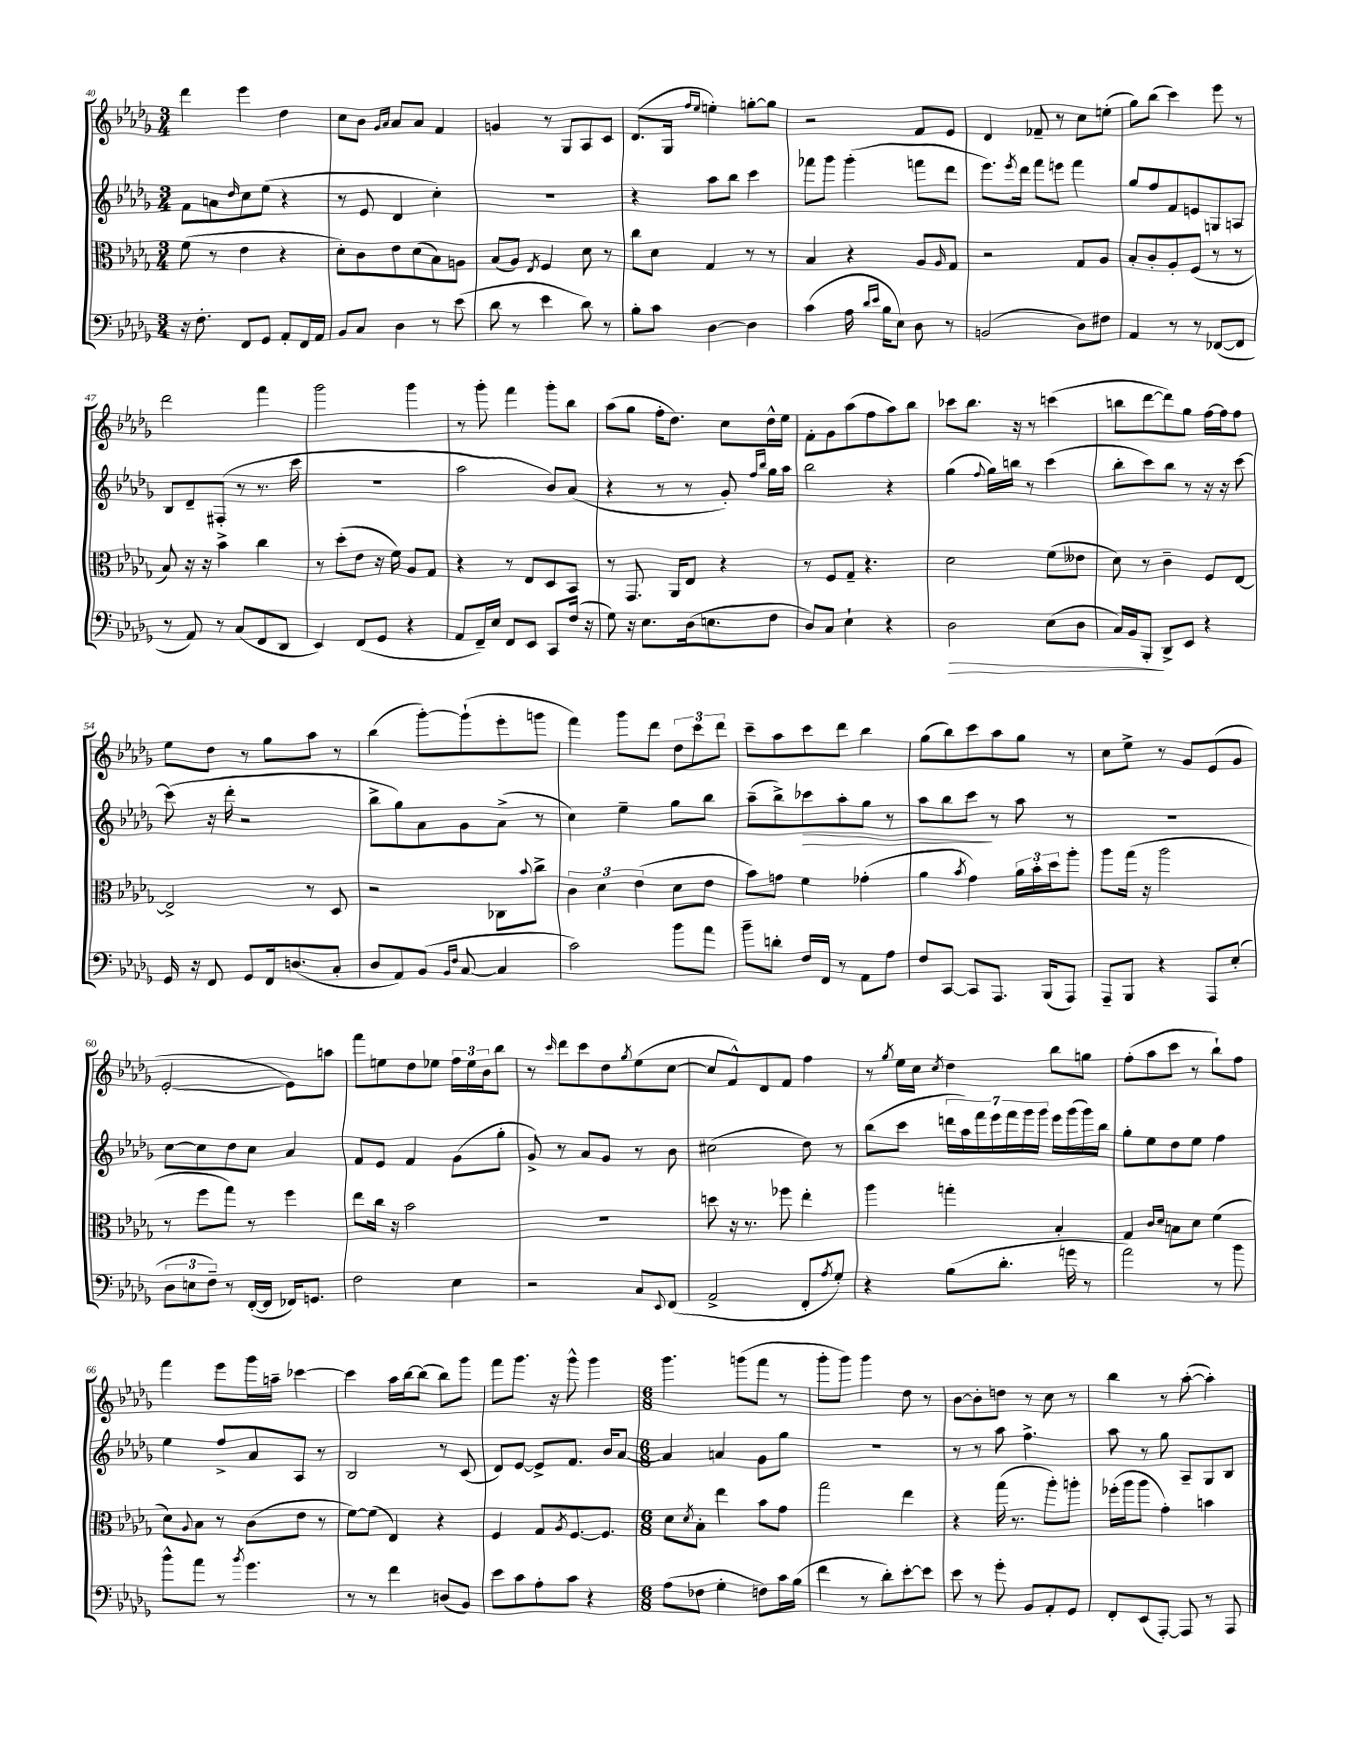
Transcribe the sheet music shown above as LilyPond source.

<<
\new StaffGroup <<
\new Staff = "s0" {
    \clef treble \key des \major \numericTimeSignature \time 3/4
    des'''4 ees'''4 des''4 |
    c''8 bes'8 \grace { ges'16 aes'16 } aes'8 aes'8 f'4 |
    g'4 r8 ges8 aes8 c'8 |
    des'8.( ges16 \grace { f''16 ees''16 } e''4-.) g''8~-. g''8 |
    r2 f'8 ees'8 |
    des'4 fes'8-- r8 c''8 e''8-.( |
    ges''8) bes''8( c'''4) ees'''8 r8 |
    des'''2 f'''4 |
    ges'''2 ges'''4 |
    r8 ges'''8-. f'''4 ges'''8-. bes''8 |
    aes''8( ges''8 f''16-. des''8.) c''8 des''16-^ ees''16 |
    f'8-. ges'8 aes''8( f''8 aes''8) bes''8 |
    ces'''8 bes''8. r16 r8 c'''4( |
    b''8 des'''8~ des'''8) ges''8 f''16~ f''16 f''8 |
    ees''8 des''8 r8 ges''8 aes''8 r8 |
    bes''4( ges'''8~-.) ges'''8-!( ees'''8-. g'''8 |
    f'''4) ges'''8 des'''8 \tuplet 3/2 { des''8 c'''8 des'''8 } |
    c'''8-- aes''8 c'''8 des'''8 bes''4 |
    ges''8( bes''8) c'''8 aes''8 ges''8 r8 |
    c''8 ees''8-> r8 ges'8 ees'8( ges'8 |
    ees'2~-. ees'8) a''8 |
    f'''8 e''8 des''8 ees''8 \tuplet 3/2 { f''16 ees''16 bes'16 } bes''8 |
    r8 \grace { c'''16 } des'''8 c'''8 des''8 \acciaccatura { ges''8 } ees''8( c''8~ |
    c''8 f'8-^) des'8 f'8 f''4 |
    r8 \acciaccatura { ges''8 } ees''16 c''16 \acciaccatura { c''8 } des''4 bes''8 g''8 |
    f''8-.( aes''8 c'''8 r8 bes''8-!) f''8 |
    f'''4 ees'''8 ges'''16 a''16-- ces'''4~ |
    ces'''4 aes''16 bes''16~ bes''8( bes''8) ges'''8 |
    f'''8 ges'''8. r16 ges'''8-^ ges'''4 |
    \numericTimeSignature \time 6/8 ges'''4. g'''8( f'''8 r8 |
    ges'''8-. ges'''8) ges'''4 des''8 r8 |
    bes'8~ bes'8-. d''8 r8 c''8 r8 |
    bes''4 r8 aes''8~-.( aes''4-.) \bar "|." |
}
\new Staff = "s1" {
    \clef treble \key des \major \numericTimeSignature \time 3/4
    f'8 a'8 \grace { des''16 } c''8 ees''8( r4 |
    r8 ees'8 des'4 c''4-.) |
    R2. |
    r4 aes''8 bes''8 c'''4 |
    fes'''8 ges'''8 ges'''4-.( f'''8 des'''8 |
    ees'''8.) \acciaccatura { ees'''8 } des'''16 f'''8 e'''8 f'''4 |
    ges''8 f''8 f'8 e'8 g8 a8 |
    bes8 des'8-- fis8-.( r8 r8. c'''16 |
    R2. |
    aes''2 bes'8) aes'8( |
    r4 r8 r8 ges'8-.) \grace { f''16 bes''16 } ges''16 aes''16 |
    bes''2 r4 |
    ges''4( \appoggiatura { f''8 } ges''16) b''16 r8 c'''4( |
    bes''8-. c'''8) bes''8 r8 r16 r16 c'''8~ |
    c'''8( r16 des'''16-. r2 |
    bes''8-> ges''8) aes'8 ges'8 aes'8->( r8 |
    c''4) ees''4-- ges''8 bes''8 |
    aes''8--( bes''8->) ces'''8\> aes''8-. ges''8 r8 |
    aes''8 bes''8 c'''8\! r8 aes''8 r8 |
    R2. |
    c''8~ c''8 des''8 c''8 aes'4 |
    f'8 ees'8 f'4 ges'8( ges''8-. |
    ges'8->) r8 aes'8 ges'8 r8 bes'8 |
    cis''2( des''8) r8 |
    bes''8( c'''8 \tuplet 7/4 { d'''16 aes''16) f'''16 ees'''16 f'''16 ges'''16 ges'''16 } ees'''16 ges'''16( ges'''16) bes''16 |
    ges''8-. ees''8 des''8 ees''8 f''4 |
    ees''4 f''8-> aes'8 aes8 r8 |
    bes2 r8 c'8( |
    des'8) ees'8~ ees'8-> f'8. bes'16 aes'8~ |
    \numericTimeSignature \time 6/8 aes'4 a'4 ges'8 ges''8 |
    R2. |
    r8 r8 aes''8 f''4.-> |
    aes''8 r8 ges''8 aes8-- ges8 bes8 \bar "|." |
}
\new Staff = "s2" {
    \clef alto \key des \major \numericTimeSignature \time 3/4
    f'8( r8 ees'4 r4 |
    des'8-.) c'8 ees'8 des'8( bes8) a8 |
    bes8( aes8) \acciaccatura { ees8 } f4 des'8 r8 |
    c''8 des'8 ges4 r8 r8 |
    bes4 r4 aes8 \grace { aes16 } ges8 |
    r2 ges8 aes8 |
    bes8-. c'8-. aes8-. f8( r8 r8 |
    bes8) r16 r16 bes'4-> c''4 |
    r8 des''8-.( ees'8 r16 f'16) aes8 ges8 |
    r4 r8 ees8 des8 bes,8 |
    r8 ges,8. aes,16 ees8 r4 |
    r8 f8 ges8-- r4. |
    des'2 f'8( eeses'8 |
    des'8) r8 c'4-- f8 ees8~ |
    ees2-> r8 des8 |
    r2 ces8 \appoggiatura { bes'8 } c''8-> |
    \tuplet 3/2 { c'4 des'4 ees'4( } des'8 ees'8 |
    bes'8) g'8 f'4 ges'4-.( |
    aes'4 \acciaccatura { bes'8 } ges'4) \tuplet 3/2 { aes'16 bes'16-. des''16 } aes''8-. |
    aes''8 ges''16( r16 aes''2 |
    r8 f''8 ges''8) r8 f''4 |
    ees''8 c''16 r16 bes'2 |
    R2. |
    d''8 r16 r8. fes''8 ees''4-. |
    aes''4 g''4-. bes4-. |
    ges4 \grace { c'16 des'16 } b8 des'8 f'4( |
    des'8) \appoggiatura { aes8 } bes8 r8 c'8( ees'8 r8 |
    f'8~) f'8( ees4) r4 |
    f4 ges8 \acciaccatura { aes8 } f8.~ f8. |
    \numericTimeSignature \time 6/8 des'8 \acciaccatura { des'8 } bes8-. ees''4 bes'8 ges'8 |
    ges''2 ees''4 |
    r4 ges''16( r8. aes''8-.) a''8-. |
    fes''16-.( aes''16 aes''8 ges'4-.) b'4 \bar "|." |
}
\new Staff = "s3" {
    \clef bass \key des \major \numericTimeSignature \time 3/4
    r16 f8.-. f,8 ges,8 aes,8-. f,16 aes,16 |
    bes,8 c8 des4 r8 ees'8( |
    des'8 r8 ees'4 des'8) r8 |
    bes8-. c'8 des4~ des4 |
    c'4( aes16 \grace { des'16 ees'16 } bes16 ees8) des8 r8 |
    b,2( des8) fis8 |
    aes,4 r8 r8 fes,8~( fes,8 |
    r8 aes,8) r8 c8( f,8 des,8 |
    ees,4) f,8( ges,8 r4 |
    aes,8 f,16--) ees16 f,8 ees,8 c,8 f16( r16 |
    ges8) r16 ees8. des16( e8. f8 |
    des8) c8 ees4-! r4 |
    des2\> ees8( des8 |
    c16) bes,16 bes,,8-.\! des,8-> ees,8 r4 |
    ges,16 r16 f,8 ges,8 f,16 d8.( c8-. |
    des8 aes,8) bes,8( \grace { bes,16 f16 } c8~ c4 |
    c'2) bes'8 aes'8 |
    bes'8-- d'8-. f16 f,16 r8 aes,8 aes8 |
    f8 c,8~ c,8 aes,,8. bes,,16( aes,,8) |
    aes,,8-- bes,,8 r4 aes,,8 ees8-.( |
    \tuplet 3/2 { des8 e8 f8--) } r8 f,16~-.( f,16 fes,16) g,8. |
    f2 ees4 |
    r2 c8 \appoggiatura { ees,8 } f,8( |
    aes,2-> f,8-. \acciaccatura { aes8 } ges8-.) |
    r4 bes8( des'8.-. g'16 r8 |
    aes'2) r8 bes'8 |
    bes'8-^ aes'8 r8 \acciaccatura { bes'8 } ges'4. |
    r8 r8 f'4 d8( bes,8) |
    ees'8 c'8 aes8-. c'8 r4 |
    \numericTimeSignature \time 6/8 aes8( fes8 ges4-. f8) c'16 bes16( |
    f'4 r8 des'8-.) ees'8~-. ees'8 |
    ees'8 r8 ges'8-. bes,8 aes,8-. ges,8 |
    f,8-. ees,8( aes,,8~-.) aes,,8 r8 aes,,8 \bar "|." |
}
>>
>>
\layout { \context { \Score currentBarNumber = #40 } }
